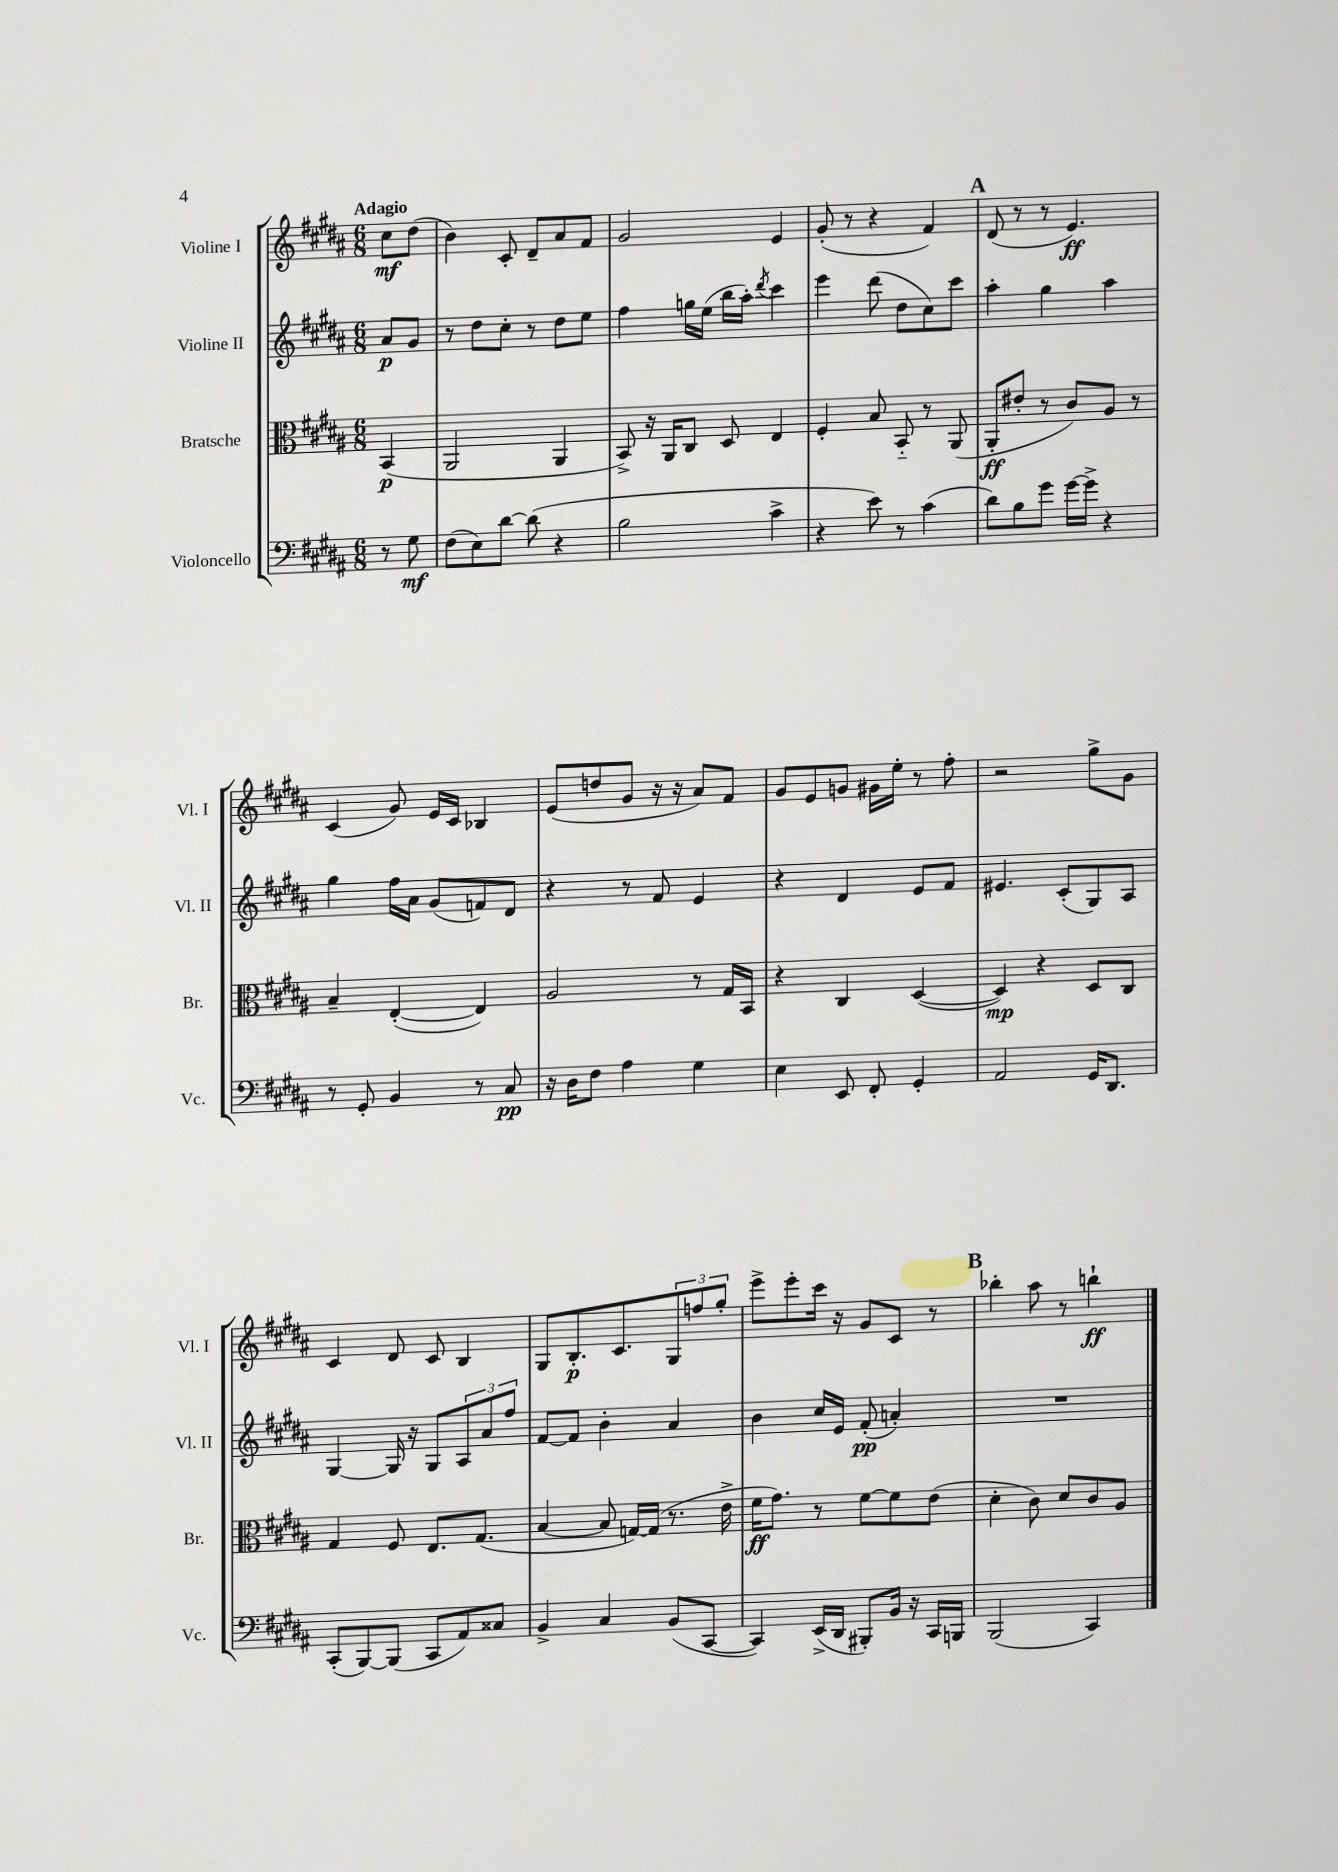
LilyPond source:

<<
\new StaffGroup <<
\new Staff = "s0" \with { instrumentName = "Violine I" shortInstrumentName = "Vl. I" } {
    \clef treble \key b \major \numericTimeSignature \time 6/8 \partial 4 \tempo "Adagio"
    cis''8\mf dis''8( |
    b'4) cis'8-. dis'8-- ais'8 fis'8 |
    gis'2 e'4 |
    gis'8-.( r8 r4 fis'4) |
    \mark \markup { \bold "A" } dis'8( r8 r8 e'4.\ff) |
    cis'4( gis'8) e'16 cis'16 bes4 |
    e'8( d''8 gis'8 r16 r16 ais'8) fis'8 |
    gis'8 e'8 g'8 gis'16 e''16-. r8 fis''8-. |
    r2 gis''8-> gis'8 |
    cis'4 dis'8 cis'8 b4 |
    gis8 b8.-.\p cis'8. \tuplet 3/2 { gis8 f''8 gis''8-. } |
    e'''8-> e'''8-. cis'''16 r16 gis'8 cis'8 r8 |
    \mark \markup { \bold "B" } bes''4-. ais''8 r8 b''4-!\ff \bar "|." |
}
\new Staff = "s1" \with { instrumentName = "Violine II" shortInstrumentName = "Vl. II" } {
    \clef treble \key b \major \numericTimeSignature \time 6/8 \partial 4
    ais'8\p gis'8 |
    r8 dis''8 cis''8-. r8 dis''8 e''8 |
    fis''4 g''16 e''16( b''16 ais''16-.) \acciaccatura { dis'''8 } cis'''4 |
    e'''4 dis'''8( dis''8 cis''8) cis'''8 |
    \mark \markup { \bold "A" } ais''4-. gis''4 ais''4 |
    gis''4 fis''16 ais'16 gis'8( f'8) dis'8 |
    r4 r8 fis'8 e'4 |
    r4 dis'4 e'8 fis'8 |
    eis'4. cis'8-.( gis8) ais8 |
    gis4~ gis16 r16 gis8 \tuplet 3/2 { ais8 ais'8 fis''8 } |
    fis'8~ fis'8 b'4-. ais'4 |
    b'4 cis''16 e'16 fis'8-.\pp( a'4-.) |
    \mark \markup { \bold "B" } R2. \bar "|." |
}
\new Staff = "s2" \with { instrumentName = "Bratsche" shortInstrumentName = "Br." } {
    \clef alto \key b \major \numericTimeSignature \time 6/8 \partial 4
    b,4\p( |
    ais,2 ais,4 |
    b,8->) r16 ais,16 cis8 dis8 e4 |
    fis4-. b8 b,8-_ r8 ais,8( |
    \mark \markup { \bold "A" } ais,8-.\ff eis'8-. r8 cis'8) ais8 r8 |
    b4-- e4~-.( e4) |
    ais2 r8 gis16 b,16 |
    r4 cis4 dis4~( |
    dis4\mp) r4 dis8 cis8 |
    gis4 fis8 e8. gis8.( |
    b4~ b8 g16~) g16( r8. e'16-> |
    fis'16\ff gis'8.) r8 fis'8~ fis'8 e'8( |
    \mark \markup { \bold "B" } dis'4-. cis'8) dis'8 cis'8 ais8 \bar "|." |
}
\new Staff = "s3" \with { instrumentName = "Violoncello" shortInstrumentName = "Vc." } {
    \clef bass \key b \major \numericTimeSignature \time 6/8 \partial 4
    r8 gis8\mf |
    fis8( e8) dis'8~ dis'8( r4 |
    b2 cis'4-> |
    r4 e'8) r8 cis'4( |
    \mark \markup { \bold "A" } dis'8) b8 gis'8 gis'16~ gis'16-> r4 |
    r8 gis,8-. b,4 r8 cis8\pp |
    r16 dis16 fis8 ais4 gis4 |
    e4 e,8 fis,8-. gis,4-. |
    ais,2 gis,16 dis,8. |
    cis,8-.( b,,8~) b,,8( cis,8 ais,8) cisis8 |
    b,4-> cis4 b,8( cis,8~ |
    cis,4) e,16->( dis,16 bis,,8-.) b,16 r16 cis,16 b,,16 |
    \mark \markup { \bold "B" } b,,2( cis,4) \bar "|." |
}
>>
>>
\layout { \context { \Score \remove "Bar_number_engraver" } }
